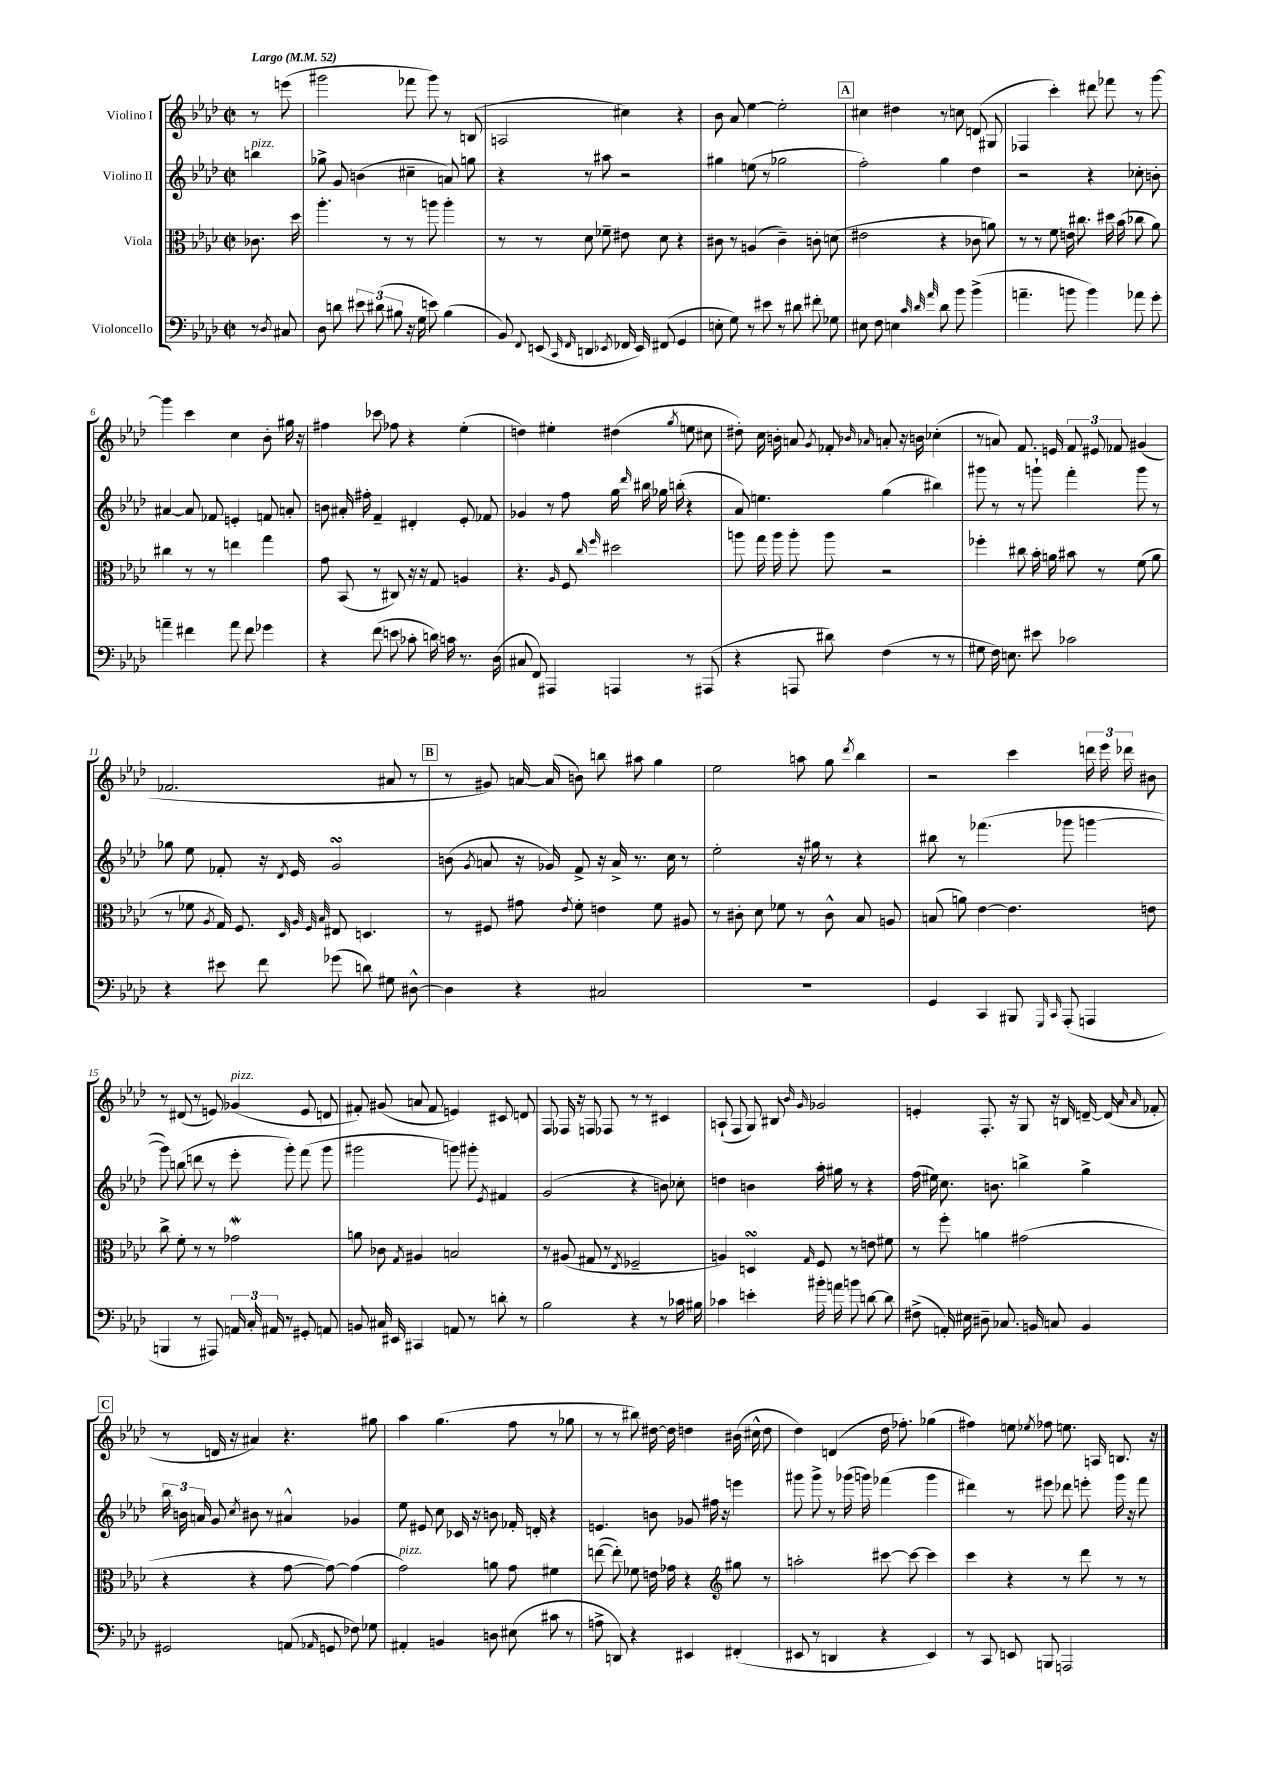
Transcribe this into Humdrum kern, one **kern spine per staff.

**kern	**kern	**kern	**kern
*staff4	*staff3	*staff2	*staff1
*clefF4	*clefC3	*clefG2	*clefG2
*k[b-e-a-d-]	*k[b-e-a-d-]	*k[b-e-a-d-]	*k[b-e-a-d-]
*M2/2	*M2/2	*M2/2	*M2/2
*met(c|)	*met(c|)	*met(c|)	*met(c|)
*MM52	*MM52	*MM52	*MM52
8r	8.c-	4bb	8r
8qD-	.	.	.
8C#	.	.	(8eee
.	16dd-	.	.
=	=	=	=
8D-	4.aa-'	8gg-^	2ggg#
8d	.	8g	.
12e#	.	(4b	.
(12d#	.	.	.
.	8r	.	.
12B#	.	.	.
16r	8r	4cc#~	8fff-
16G	.	.	.
8e)	8aa	.	8ggg#)
(4B#	4aa'	8a)	8r
.	.	8gg	(8B
=	=	=	=
8BB-)	8r	4r	2A
8qqFF	.	.	.
(8EE	8r	.	.
16qqCC	.	.	.
16qqFF	.	.	.
4DD	8d-	8r	.
.	8f-~	8aa#	.
8qEE-	.	.	.
16FF-	8e#	2r	4cc#)
16EE-)	.	.	.
(8FF#	8d-	.	.
4GG	4r	.	4r
=	=	=	=
8E'	8c#	4gg#	8b-
8G)	8r	.	8a-
8r	(4A	(8ee	[4ee-
8e#	.	8r	.
8r	4c#~)	2gg-	2ee-']
8d#	.	.	.
8f#'	8c'	.	.
8G-	(8d	.	.
=	=	=	=
8E#	2e#	2ff')	4cc#
8F	.	.	.
4E	.	.	4dd#
32qqc	.	.	.
32qqd-	.	.	.
32qqa-	.	.	.
8d-	4r	4gg	8r
8b-	.	.	8cc
(4b-^	8c-	4dd-	(8d
.	8a)	.	8G#
=	=	=	=
4.a~	8r	2r	4F-
.	8r	.	.
.	8f	.	4ccc')
8b	16e	.	.
.	8.cc#	.	.
4b)	.	4r	8ddd#
.	16dd#	.	8fff-
.	(16b-	.	.
8a-	8cc-	8cc-'	8r
8g'	8a-)	8b'	[8ggg
=	=	=	=
4a~	4cc#	[4a#	4ggg]
4f#	8r	8a#]	4ccc
.	8r	8f-	.
8a	4ee	4e'	4cc
8f#	.	.	.
4g-	4gg	8f	8b-'
.	.	8a'	16gg#
.	.	.	16r
=	=	=	=
4r	8g	8b	4ff#
.	(8BB-	16a#'	.
.	.	16ff#'	.
(8f	8r	4f~	8ccc-
8e	8C#)	.	8ff-
8c-'	16r	4d#'	4r
.	16r	.	.
16d)	8G	.	.
16c	.	.	.
8.r	4A	8e-'	(4ee-'
.	.	8f-	.
(16D-	.	.	.
=	=	=	=
8C#	4.r	4g-	4dd)
8FF)	.	.	.
4AAA#	.	8r	4ee#'
.	16qqA-	.	.
.	8F	8ff	.
.	16qqcc	.	.
.	16qqff	.	.
4AAA	2dd#	16gg	(4dd#
.	.	16qqddd-	.
.	.	16bb#	.
.	.	16gg-	.
.	.	(16bb'	.
.	.	.	8qgg
8r	.	4r	8ee
(8AAA#	.	.	8cc#
=	=	=	=
4r	8aa	8a-)	8dd#')
.	16gg	4.ee	16cc
.	16aa	.	16b'
8AAA	8aa'	.	8a
.	.	.	8qg
8d#)	8aa	.	8f-'
.	.	.	16qqb-
.	.	.	16qqa-
(4F	2r	(4gg	8a'
.	.	.	16r
.	.	.	16b
8r	.	4bb#)	(4cc-'
8r	.	.	.
=	=	=	=
8G#	4ff-'	8ggg#	8r
16F)	.	8r	8a)
8.E	.	.	.
.	8cc#	8r	8.f
8e#	16b-'	8ggg`	.
.	16a	.	16e
2c-	8b#	4fff'	12f
.	.	.	12e#
.	8r	.	.
.	.	.	12f-
.	(8f	8ggg	(4g#
.	8a	8r	.
=	=	=	=
4r	8r	8gg-	2.f-
.	8f-	8ee-	.
.	8qA-	.	.
8e#	16G)	8f-'	.
.	8.F	.	.
8f	.	16r	.
.	.	8qd-	.
.	.	16e-	.
.	32qqD-	.	.
.	32qqA-	.	.
.	32qqF	.	.
.	32qqB-	.	.
(8g-	8E#	2g	.
8d)	4.D	.	.
8G#	.	.	8a#
[8D#^^	.	.	8r
=	=	=	=
4D#]	8r	(8b	8r
.	.	8qg	.
.	8F#	8a	8g#)
4r	8g#	16r	[16a
.	.	16g-)	(16a]
.	8qe-	.	.
.	8f'	8f^	8b)
2C#	4e	16r	8bb
.	.	16a^	.
.	.	8.r	8aa#
.	8f	.	4gg
.	.	16cc	.
.	8A#	8r	.
=	=	=	=
1r	8r	2ee-'	2ee-
.	8c#'	.	.
.	8d-	.	.
.	8f-	.	.
.	8r	16r	8aa
.	.	16gg#	.
.	8c#^^	8r	8gg
.	.	.	8qddd-
.	8B-	4r	4bb-
.	8A	.	.
=	=	=	=
4GG	(8B	8bb#	2r
.	8a)	8r	.
4CC	[4e-	(4.fff-	.
8BBB#	4.e-]	.	4ccc
16qqGGG	.	.	.
16qqCC	.	.	.
(8AAA-'	.	8ggg-	.
4AAA	.	[4ggg	24ddd
.	.	.	24eee-
.	.	.	24ddd-
.	8e	.	8b#
=	=	=	=
4BBB	8cc^	8ggg])	8r
.	8f'	(8bb	(8d#
8r	8r	8ddd	8r
8AAA#)	8r	8r	8e)
24AA	2g-	8eee-'	(4g-
24C'	.	.	.
24AA#	.	.	.
8r	.	8ggg')	.
8GG#'	.	(8fff	8e
8AA	.	8ggg	8d
=	=	=	=
8BB	8a	2ggg#	8f#')
16C#	8c-	.	(8g#
16EE#	.	.	.
.	8qG	.	.
4CC#	4A#	.	8a
.	.	.	8f#
8AA	2B	8ggg)	4e)
8r	.	8ggg#'	.
.	.	8qe-	.
8d'	.	4f#	8c#
8r	.	.	8d
=	=	=	=
2B-	8r	(2g	8F
.	(8A#	.	16F-
.	.	.	16r
.	8G#	.	8F
.	8r	.	8F-
.	8qE-	.	.
4r	2F-~	4r	8r
.	.	.	8r
8r	.	8b)	4c#
16c-	.	8cc-'	.
16B#	.	.	.
=	=	=	=
4c-	4A)	4dd	(8A`
.	.	.	8F
4e'	4D	4b	8G)
.	.	.	8B#
.	.	.	16qqb-
.	16qqG	.	16qqg
16b#'	8F	16aa-'	2g-
16a	.	16gg#	.
8b	8r	8r	.
[8d	8e	4r	.
8d]	8f#	.	.
=	=	=	=
(8F#^	8r	(16ff	4e'
.	.	16ee#)	.
16AA')	8ff'	8.cc	.
16E#	.	.	.
8D#~	4a	.	8.F'
.	.	8.b	.
8.C-	.	.	.
.	.	.	16r
.	(2g#	4bb^	8G
16BB	.	.	.
8C	.	.	16r
.	.	.	16B
4BB	.	4gg^	[16d~
.	.	.	(16d]
.	.	.	16qqa-
.	.	.	16qqa-
.	.	.	8f-'
=	=	=	=
2GG#	4r	24bb-	8r
.	.	24b	.
.	.	24a	.
.	.	8g	16d
.	.	.	16r
.	.	8qcc	.
.	4r	8b#	4a#)
.	.	8r	.
(8AA	[8g	4a#^^	4.r
16qqAA-	.	.	.
8GG	8g_)	.	.
8F-)	(4g]	4g-	.
8G-	.	.	8gg#
=	=	=	=
4AA#'	2g)	8ee-	4aa-
.	.	8e#	.
4BB	.	8cc	(4.gg
.	.	16c-	.
.	.	16r	.
8D	8a	8b	.
(8E#	8g	16f-'	8ff
.	.	16d'	.
8c#	4f#	4r	8r
8r	.	.	8gg-
=	=	=	=
8A^	([8ee	4.e	8r
8DD)	8ee'])	.	8r
4r	8f-	.	8bb#)
.	16e	8b	[16dd#
.	16g-	.	16dd#]
4EE#	4r	8g-	4dd
.	.	16ff#	.
.	.	16r	.
*	*clefG2	*	*
(4FF#'	8gg#	4eee	(16b#
.	.	.	16cc#^^
.	8r	.	8dd
=	=	=	=
8EE#	2aa'	8ggg#	4dd-)
8r	.	8ggg#^	.
4DD	.	8r	(4d
.	.	(16ggg-	.
.	.	16ggg)	.
4r	[8ccc#	(4fff-	16dd-
.	.	.	8.ff-')
.	8ccc#_	.	.
4EE#)	4ccc#]	4ggg	(4gg-
=	=	=	=
8r	4ccc	4ddd#)	4ff#)
8CC	.	.	.
8EE	4r	8r	8ee
.	.	.	8qee-
8BBB	.	8eee#	8ff-
2AAA	8r	8ddd-	8.ee
.	8ddd-	8eee'	.
.	.	.	16A
.	8r	16ggg	8.B
.	.	16r	.
.	8r	8fff	.
.	.	.	16r
==	==	==	==
*-	*-	*-	*-
